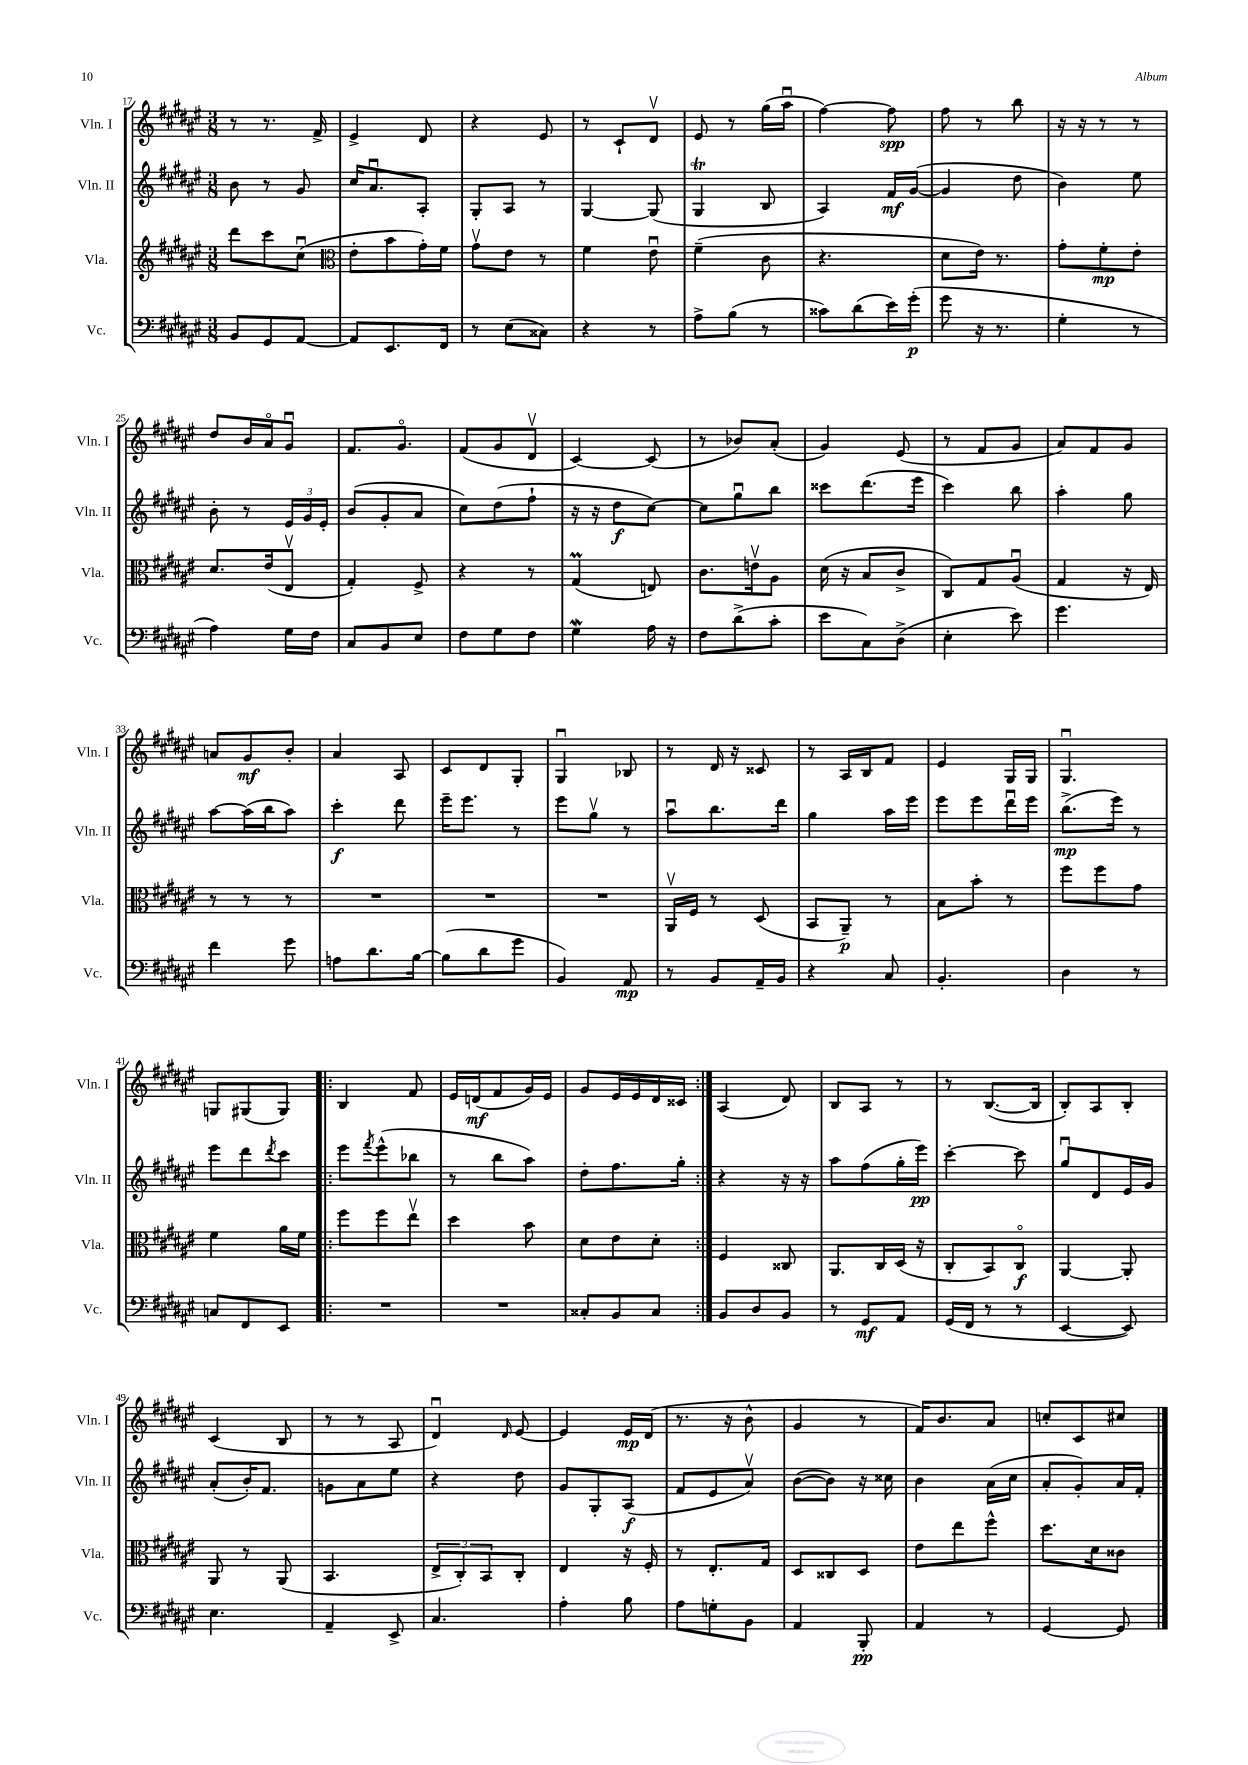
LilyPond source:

<<
\new StaffGroup <<
\new Staff = "s0" \with { instrumentName = "Vln. I" shortInstrumentName = "Vln. I" } {
    \clef treble \key fis \major \numericTimeSignature \time 3/8
    r8 r8. fis'16-> |
    eis'4-> dis'8 |
    r4 eis'8 |
    r8 cis'8-! dis'8\upbow |
    eis'8 r8 gis''16( ais''16\downbow |
    fis''4~) fis''8\spp |
    fis''8 r8 b''8 |
    r16 r16 r8 r8 |
    dis''8 b'16 ais'16\flageolet gis'8\downbow |
    fis'8. gis'8.\flageolet |
    fis'8( gis'8 dis'8\upbow |
    cis'4~) cis'8( |
    r8 bes'8) ais'8-.( |
    gis'4) eis'8( |
    r8 fis'8 gis'8 |
    ais'8) fis'8 gis'8 |
    a'8 gis'8\mf b'8-. |
    ais'4 ais8 |
    cis'8 dis'8 gis8-. |
    gis4\downbow bes8 |
    r8 dis'16 r16 cisis'8 |
    r8 ais16 b16 fis'8 |
    eis'4 gis16 gis16 |
    gis4.\downbow |
    g8 gis8( gis8) |
    \repeat volta 2 { b4 fis'8 |
    eis'16 d'16\mf( fis'8 gis'16) eis'16 |
    gis'8 eis'16 eis'16 dis'16 cisis'16 | }
    ais4( dis'8) |
    b8 ais8 r8 |
    r8 b8.~( b16 |
    b8-.) ais8 b8-. |
    cis'4( b8 |
    r8 r8 ais8 |
    dis'4\downbow) \grace { dis'16 } eis'8~ |
    eis'4 eis'16\mp dis'16( |
    r8. r16 b'8-^ |
    gis'4 r8 |
    fis'16) b'8. ais'8 |
    c''8-. cis'8 cis''8 \bar "|." |
}
\new Staff = "s1" \with { instrumentName = "Vln. II" shortInstrumentName = "Vln. II" } {
    \clef treble \key fis \major \numericTimeSignature \time 3/8
    b'8 r8 gis'8 |
    cis''16 ais'8.\downbow ais8-. |
    gis8-. ais8 r8 |
    gis4~ gis8( |
    gis4\trill b8 |
    ais4) fis'16\mf gis'16~( |
    gis'4 dis''8 |
    b'4) eis''8 |
    b'8-. r8 \tuplet 3/2 { eis'16 gis'16 eis'16-. } |
    b'8( gis'8-. ais'8 |
    cis''8) dis''8( fis''8-! |
    r16 r16 dis''8\f cis''8~) |
    cis''8 gis''8\downbow b''8 |
    cisis'''8 dis'''8.( eis'''16 |
    cis'''4) b''8 |
    ais''4-. gis''8 |
    ais''8~ ais''16( b''16 ais''8) |
    cis'''4-.\f dis'''8 |
    eis'''16-- eis'''8. r8 |
    eis'''8 gis''8\upbow r8 |
    ais''8\downbow b''8. dis'''16 |
    gis''4 ais''16 eis'''16 |
    eis'''8 eis'''8 dis'''16\downbow eis'''16 |
    b''8.->\mp( eis'''16) r8 |
    eis'''8 dis'''8 \acciaccatura { dis'''8 } cis'''8 |
    \repeat volta 2 { eis'''8 \acciaccatura { fis'''8 } eis'''8-^( bes''8 |
    r8 b''8 ais''8) |
    dis''8-. fis''8. gis''16-. | }
    r4 r16 r16 |
    ais''8 fis''8( gis''16-. eis'''16\pp) |
    cis'''4~-. cis'''8 |
    gis''8\downbow dis'8 eis'16 gis'16 |
    ais'8-.( b'16-.) fis'8. |
    g'8 ais'8 eis''8 |
    r4 dis''8 |
    gis'8 gis8-. ais8\f( |
    fis'8 eis'8 ais'8\upbow) |
    b'8~( b'8) r16 cisis''16 |
    b'4 ais'16( cis''16 |
    ais'8-. gis'8-.) ais'16 fis'16-. \bar "|." |
}
\new Staff = "s2" \with { instrumentName = "Vla." shortInstrumentName = "Vla." } {
    \clef treble \key fis \major \numericTimeSignature \time 3/8
    dis'''8 cis'''8 cis''8\downbow( |
    \clef alto eis'8-. b'8 gis'16-.) fis'16 |
    gis'8\upbow eis'8 r8 |
    fis'4 eis'8\downbow |
    fis'4--( cis'8 |
    r4. |
    dis'8 eis'16) r8. |
    gis'8-. fis'8-.\mp eis'8-. |
    dis'8. eis'16( eis8\upbow |
    gis4-.) fis8-> |
    r4 r8 |
    gis4\prall( e8) |
    cis'8. e'16\upbow ais8 |
    dis'16( r16 b8 cis'8-> |
    cis8) gis8 ais8\downbow( |
    gis4 r16 eis16) |
    r8 r8 r8 |
    R4. |
    R4. |
    R4. |
    ais,16\upbow fis16 r8 dis8( |
    b,8 ais,8--\p) r8 |
    b8 b'8-. r8 |
    fis''8 fis''8 gis'8 |
    fis'4 ais'16 fis'16 |
    \repeat volta 2 { fis''8 fis''8 eis''8\upbow |
    dis''4 b'8 |
    dis'8 eis'8 dis'8-. | }
    fis4 cisis8 |
    ais,8. cis16 dis16( r16 |
    cis8-. b,8) cis8\flageolet\f |
    ais,4~ ais,8-. |
    ais,8 r8 ais,8( |
    b,4. |
    \tuplet 3/2 { eis8-> cis8-.) b,8 } cis8-. |
    eis4 r16 fis16-. |
    r8 eis8.-. gis16 |
    dis8 cisis8 dis8 |
    eis'8 eis''8 fis''8-^ |
    dis''8. dis'16 cisis'8 \bar "|." |
}
\new Staff = "s3" \with { instrumentName = "Vc." shortInstrumentName = "Vc." } {
    \clef bass \key fis \major \numericTimeSignature \time 3/8
    b,8 gis,8 ais,8~ |
    ais,8 eis,8. fis,16 |
    r8 eis8( cisis8) |
    r4 r8 |
    ais8-> b8( r8 |
    cisis'8) dis'8( eis'16) gis'16-.\p( |
    gis'8 r16 r8. |
    gis4-. r8 |
    ais4) gis16 fis16 |
    cis8 b,8 eis8 |
    fis8 gis8 fis8 |
    gis4\mordent ais16 r16 |
    fis8 dis'8->( cis'8-. |
    eis'8 cis8) dis8->( |
    eis4-. eis'8) |
    gis'4. |
    fis'4 gis'8 |
    a8 dis'8. b16~ |
    b8( dis'8 gis'8 |
    b,4) ais,8\mp |
    r8 b,8 ais,16-- b,16 |
    r4 cis8 |
    b,4.-. |
    dis4 r8 |
    c8 fis,8 eis,8 |
    \repeat volta 2 { R4. |
    R4. |
    cisis8-. b,8 cisis8 | }
    b,8 dis8 b,8 |
    r8 gis,8\mf ais,8 |
    gis,16( fis,16 r8 r8 |
    eis,4~ eis,8) |
    eis4. |
    ais,4-- eis,8-> |
    cis4. |
    ais4-. b8 |
    ais8 g8-. b,8 |
    ais,4 b,,8-.\pp |
    ais,4 r8 |
    gis,4~ gis,8 \bar "|." |
}
>>
>>
\layout { \context { \Score currentBarNumber = #17 } }
